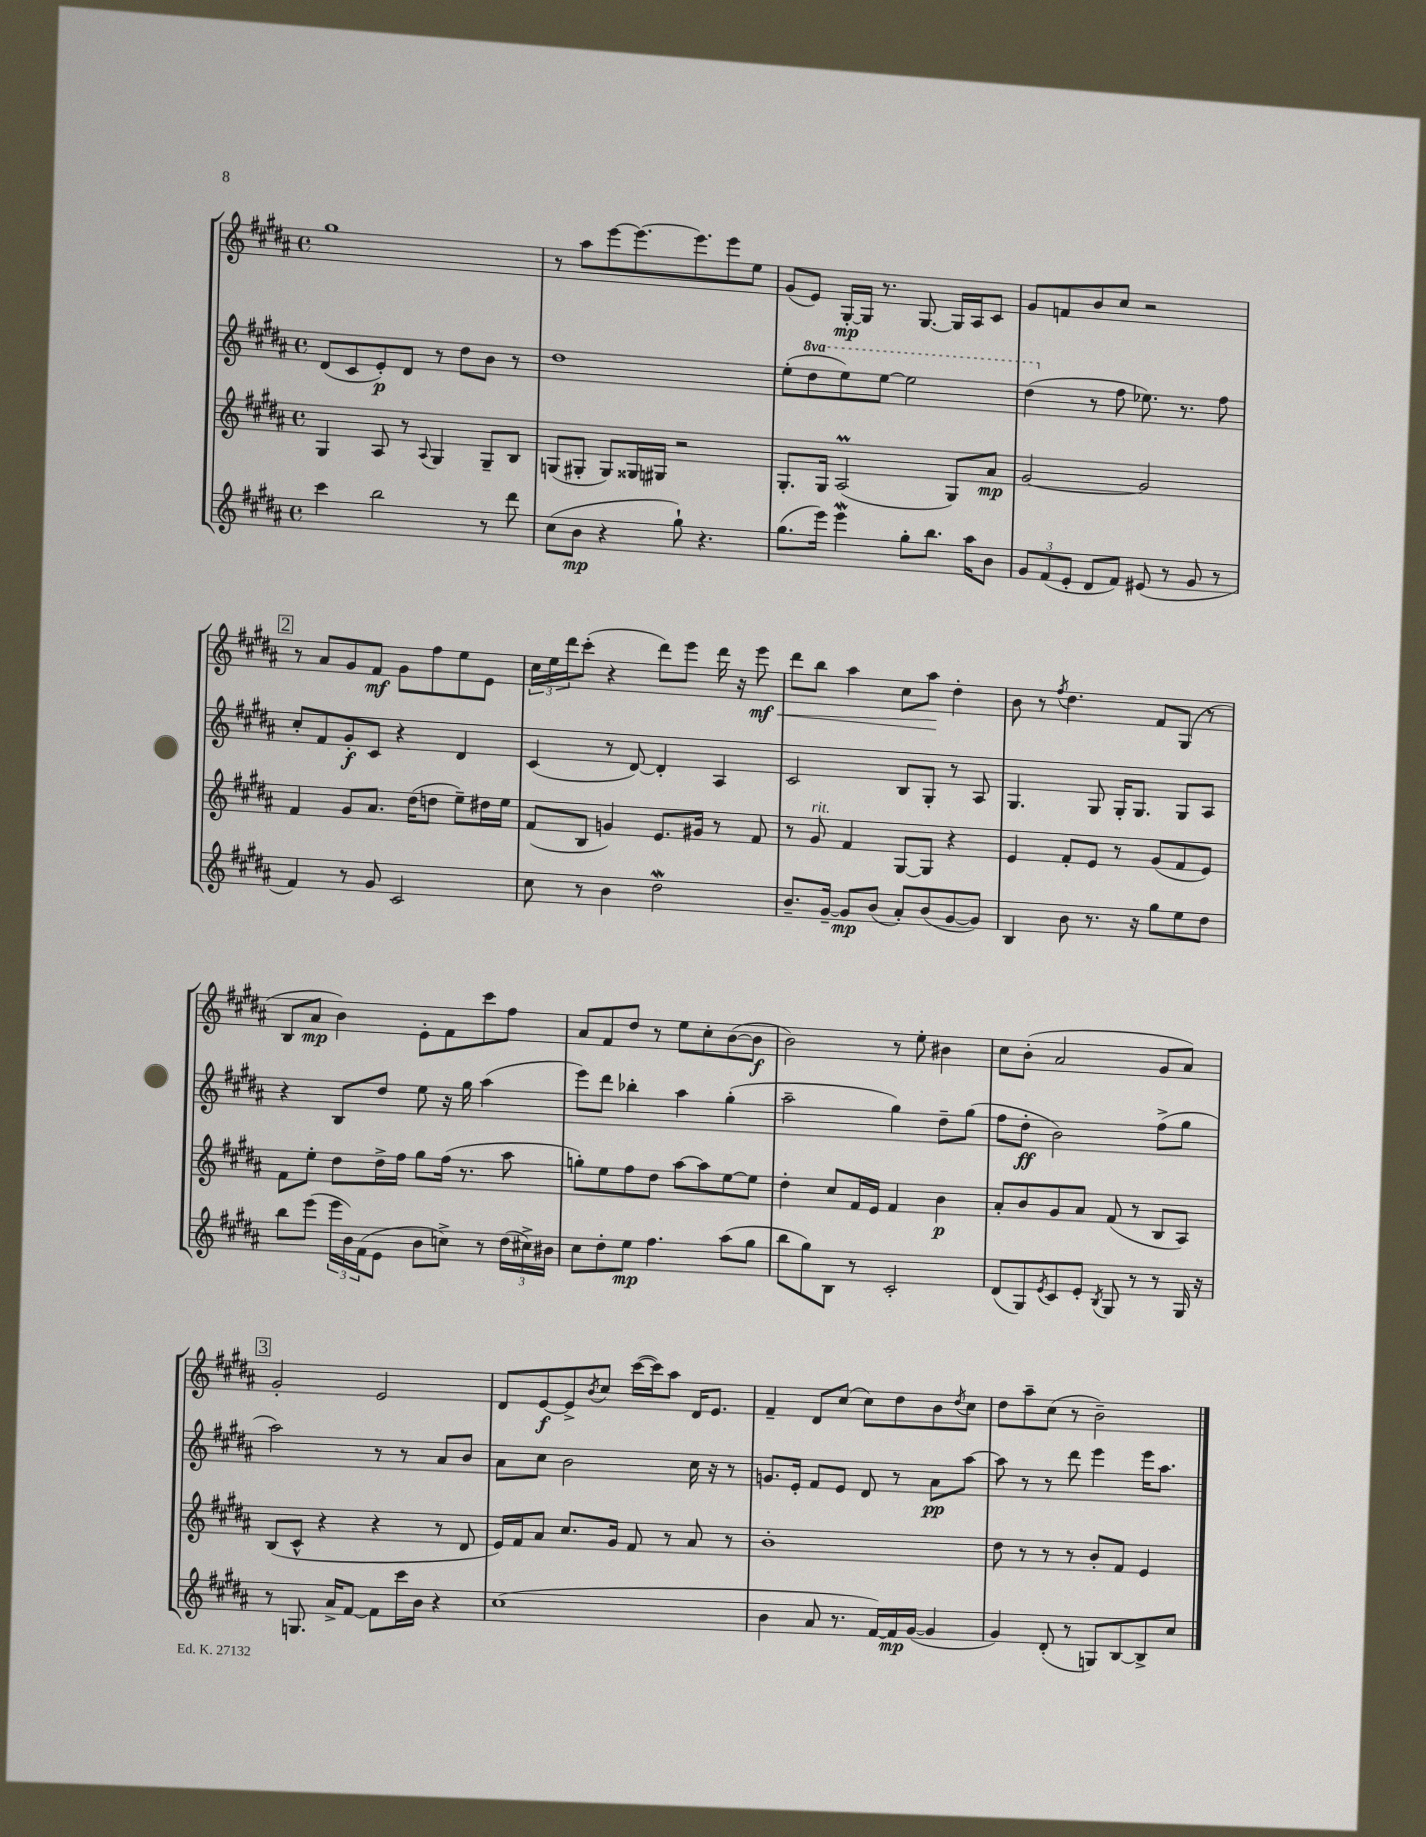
<<
\new StaffGroup <<
\new Staff = "s0" {
    \clef treble \key b \major \defaultTimeSignature \time 4/4
    gis''1 |
    r8 ais''8 e'''8~ e'''8.~ e'''8. e'''8 e''8 |
    gis'8( e'8) gis16~-.\mp gis16 r8. gis8.~ gis16 ais16 cis'8 |
    gis'8 f'8 b'8 cis''8 r2 |
    \mark \markup { \box "2" } r8 ais'8 gis'8 fis'8\mf gis'8 fis''8 e''8 e'8 |
    \tuplet 3/2 { cis''16 e''16 dis'''16 } cis'''8-.( r4 dis'''8) e'''8 dis'''16 r16 e'''8\mf\< |
    dis'''8 b''8 ais''4 cis''8 ais''8\! dis''4-. |
    b'8 r8 \acciaccatura { fis''8 } dis''4. fis'8 gis8( r8 |
    b8 ais'8\mp b'4) e'8-. fis'8 cis'''8 fis''8 |
    ais'8 fis'8 dis''8 r8 e''8 cis''8-. b'8~( b'8\f |
    b'2) r8 e''8-. bis'4 |
    cis''8 b'8-.( ais'2 gis'8 ais'8) |
    \mark \markup { \box "3" } gis'2-. e'2 |
    dis'8 e'8~\f e'8-> \acciaccatura { b'8 } cis''8 cis'''16~( cis'''16) ais''8 dis'16 e'8. |
    fis'4-- dis'8 cis''8( cis''8) dis''8 b'8 \acciaccatura { dis''8 } cis''8 |
    dis''8 ais''8-- cis''8( r8 b'2--) \bar "|." |
}
\new Staff = "s1" {
    \clef treble \key b \major \defaultTimeSignature \time 4/4 \set Staff.ottavationMarkups = #ottavation-simple-ordinals
    dis'8( cis'8 e'8-.\p) dis'8 r8 dis''8 b'8 r8 |
    dis''1 |
    e''8-.( \ottava #1 dis'''8 e'''8) e'''8~ e'''2 |
    dis'''4( \ottava #0 r8 fis''8 ees''8.) r8. fis''8 |
    \mark \markup { \box "2" } cis''8-. fis'8 gis'8-.\f cis'8 r4 dis'4 |
    cis'4( r8 dis'8~) dis'4-. ais4 |
    cis'2 b8 gis8-. r8 ais8 |
    gis4. gis8 gis16-. gis8. gis8 ais8 |
    r4 b8 dis''8 e''8 r16 gis''16 ais''4( |
    e'''8) dis'''8 bes''4-. ais''4 gis''4-.( |
    ais''2-- gis''4) dis''8-- gis''8( |
    fis''8 dis''8-.\ff b'2) fis''8->( gis''8 |
    \mark \markup { \box "3" } ais''2) r8 r8 ais'8 b'8 |
    ais'8 cis''8 b'2 cis''16 r16 r8 |
    g'8. e'16-. fis'8 e'8 dis'8 r8 ais'8\pp ais''8~ |
    ais''8 r8 r8 dis'''8 e'''4 e'''16 ais''8. \bar "|." |
}
\new Staff = "s2" {
    \clef treble \key b \major \defaultTimeSignature \time 4/4
    gis4 ais8 r8 \appoggiatura { ais8 } gis4 gis8-- b8 |
    g8( gis8-. gis8) gisis16 gis16 r2 |
    gis8.-. gis16 ais2\prall( gis8) ais'8\mp |
    gis'2~ gis'2 |
    \mark \markup { \box "2" } fis'4 gis'8 ais'8. dis''16( d''8 e''8--) dis''16 e''16 |
    fis'8( b8 g'4) e'8. gis'16 r8 fis'8 |
    r8 gis'8^\markup { \italic "rit." } fis'4 gis8~ gis8 r4 |
    e'4 fis'8-. e'8 r8 gis'8( fis'8 e'8) |
    fis'8 e''8-. dis''8 dis''16-> fis''16 gis''8 fis''16( r8. ais''8 |
    g''8-.) e''8 fis''8 dis''8 ais''8~ ais''8 e''8~ e''8 |
    dis''4-. cis''8 fis'16 e'16 fis'4 b'4\p |
    ais'8-. b'8 gis'8 ais'8 fis'8( r8 b8 ais8) |
    \mark \markup { \box "3" } b8( cis'8-^ r4 r4 r8 dis'8 |
    e'16) fis'16 ais'8 cis''8. gis'16 fis'8 r8 ais'8 r8 |
    b'1-. |
    dis''8 r8 r8 r8 b'8-. fis'8 e'4 \bar "|." |
}
\new Staff = "s3" {
    \clef treble \key b \major \defaultTimeSignature \time 4/4
    cis'''4 b''2 r8 dis'''8 |
    cis''8( b'8\mp r4 gis''8-!) r4. |
    gis''8.( e'''16) e'''4\mordent gis''8-. b''8. ais''16 b'8 |
    \tuplet 3/2 { gis'8 fis'8( e'8-. } dis'8 fis'8) eis'8( r8 gis'8 r8 |
    \mark \markup { \box "2" } fis'4) r8 gis'8 cis'2 |
    cis''8 r8 b'4 dis''2\mordent |
    b'8.-- gis'16~-- gis'8\mp b'8( ais'8-.) b'8( gis'8~ gis'8) |
    b4 b'8 r8. r16 gis''8 e''8 dis''8 |
    b''8 e'''8( \tuplet 3/2 { e'''16 b'16) fis'16( } e'8 b'8 c''8->) r8 \tuplet 3/2 { dis''16( cis''16->) bis'16 } |
    cis''8 dis''8-. e''8\mp fis''4. ais''8( gis''8 |
    b''8 gis''8) b8 r8 cis'2-. |
    dis'8( gis8) \acciaccatura { e'8 } cis'8 e'8-. \acciaccatura { b8 } gis8 r8 r8 gis16 r16 |
    \mark \markup { \box "3" } r8 g8. ais'16-> fis'8~ fis'8 cis'''16 b'16 r4 |
    cis''1( |
    b'4 ais'8 r8. fis'16~) fis'16\mp gis'16~( gis'4 |
    gis'4) dis'8-.( r8 g8) b8~ b8-> cis''8 \bar "|." |
}
>>
>>
\layout { \context { \Score \remove "Bar_number_engraver" } }
